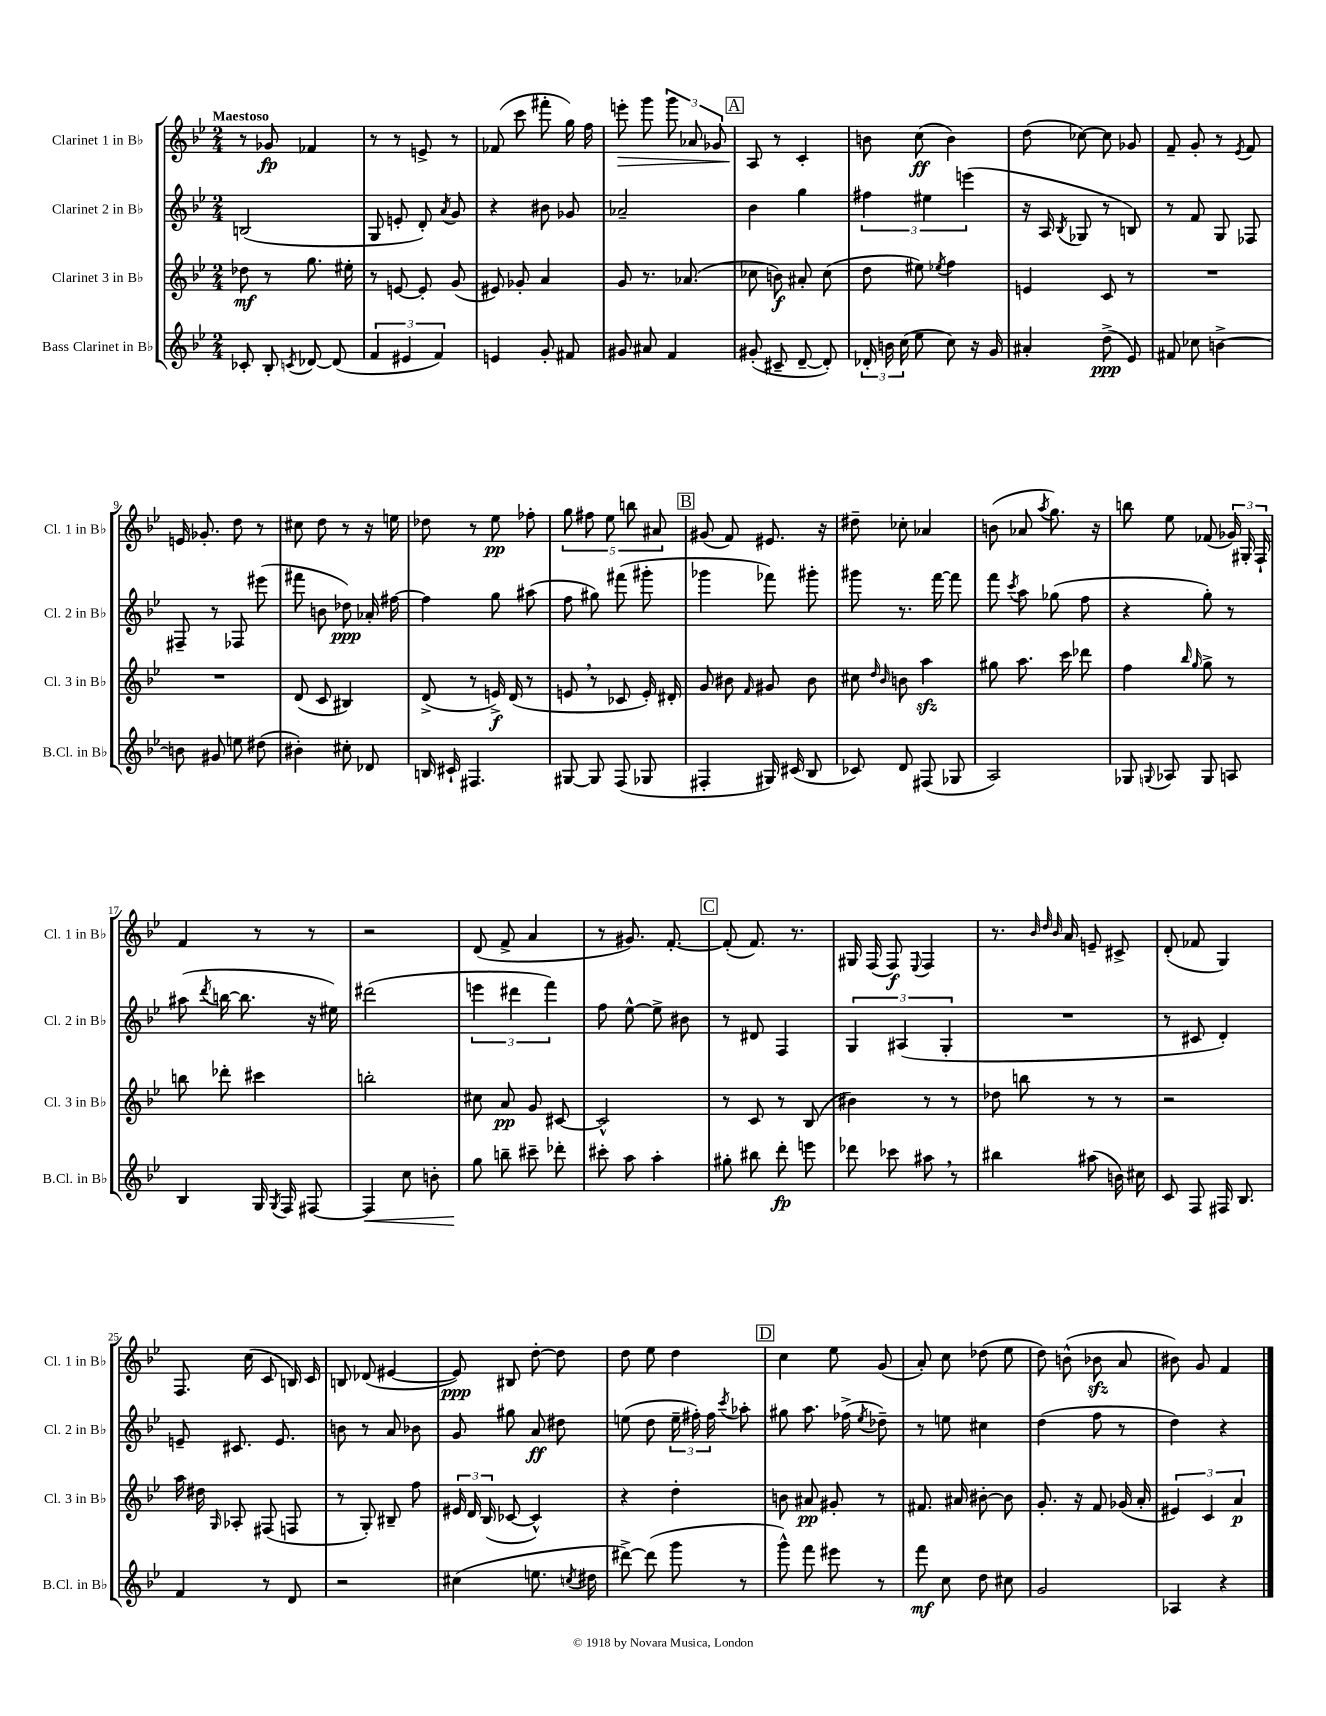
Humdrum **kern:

**kern	**kern	**kern	**kern
*staff4	*staff3	*staff2	*staff1
*clefG2	*clefG2	*clefG2	*clefG2
*k[b-e-]	*k[b-e-]	*k[b-e-]	*k[b-e-]
*M2/4	*M2/4	*M2/4	*M2/4
8c-'	8dd-	(2B	8r
8B-'	8r	.	8g-
8qc	.	.	.
[8d-	8.gg	.	4f-
(8d-]	.	.	.
.	16ee#'	.	.
=	=	=	=
6f	8r	8G	8r
.	[8e	8e'	8r
6e#	.	.	.
.	8e']	8d')	8e^
6f)	.	.	.
.	.	8qa	.
.	(8g	8g	8r
=	=	=	=
4e	8e#)	4r	(8f-
.	8g-'	.	8ccc
8g'	4a	8b#	8fff#'
8f#	.	8g-	16gg)
.	.	.	16ff
=	=	=	=
8g#	8g	2a-~	8eee'
8a#	8.r	.	8ggg
4f	.	.	12ggg
.	(8.a-	.	.
.	.	.	12a-
.	.	.	12g-
=	=	=	=
(8g#'	8cc-	4b-	8A
8c#~	8b)	.	8r
[8d~	8a#'	4gg	4c'
8d'])	(8cc-	.	.
=	=	=	=
24d-'	8dd	6ff#	8b
24b	.	.	.
(24cc	.	.	.
8ee-	8ee#)	.	(8cc
.	.	6ee#	.
.	8qee-	.	.
8cc)	4ff	.	4b)
.	.	(6eee	.
16r	.	.	.
16g	.	.	.
=	=	=	=
4a#'	4e	16r	(8dd
.	.	16A	.
.	.	8qB-	.
.	.	8G-	[8cc-)
(8dd^	8c	8r	8cc-]
8e-)	8r	8B)	8g-
=	=	=	=
8f#	2r	8r	8f~
8cc-	.	8f	8g'
[4b^	.	8G	8r
.	.	.	8qe-
.	.	8F-	8f
=	=	=	=
8b]	2r	8F#~	16e
.	.	.	8.g-'
8g#	.	8r	.
8ee	.	8F-	8dd
(8dd#	.	(8eee#	8r
=	=	=	=
4b#')	(8d	8fff#	8cc#
.	8c	8b	8dd
8cc#'	4B#)	8dd-)	8r
8d-	.	16a-'	16r
.	.	[16ff#	16ee
=	=	=	=
16B	(8d^	4ff#]	8dd-
16c#`	.	.	.
4.F#	8r	.	8r
.	16e^)	8gg	8ee-
.	(16d	.	.
.	8r	(8aa#	8ff-'
=	=	=	=
[8G#	8e	8ff	10gg
.	.	.	10ff#
8G#]	8r	8gg#)	.
.	.	.	10ee-
(8F	8c-	(8fff#	.
.	.	.	10bb
8G-	16e')	8ggg#'	.
.	.	.	10a#
.	16d#'	.	.
=	=	=	=
4F#'	8g	4ggg-	(8g#
.	8b#	.	8f)
.	16qqf	.	.
16G#)	8g#	8fff-)	8.e#
(16c#	.	.	.
8B-	8b#	8ggg#'	.
.	.	.	16r
=	=	=	=
8c-)	8cc#	8ggg#	8dd#~
.	16qqdd	.	.
.	16qqb-	.	.
8d	8b	8.r	8cc-'
(8F#	4aa	.	4a-
.	.	[16fff	.
8G-	.	8fff]	.
=	=	=	=
2A)	8gg#	8fff	(8b
.	.	8qccc	.
.	8.aa	8aa	8a-
.	.	.	8qaa
.	.	(8gg-	8.gg)
.	16ccc	.	.
.	8ddd-	8ff	.
.	.	.	16r
=	=	=	=
8G-	4ff	4r	8bb
8qqG	.	.	.
8A-	.	.	8ee-
.	16qqbb-	.	.
.	16qqgg	.	.
8G	8gg^	8gg')	(8f-
8A	8r	8r	24g-)
.	.	.	24G#'
.	.	.	24F`
=	=	=	=
4B-	8bb	(8aa#	4f
.	.	8qddd	.
.	8ddd-'	[16bb	.
.	.	8.bb]	.
16G	4ccc#	.	8r
8qG	.	.	.
16F	.	.	.
[8F#	.	16r	8r
.	.	16ee#)	.
=	=	=	=
4F#]	2bb'	(2ddd#	2r
8cc	.	.	.
8b'	.	.	.
=	=	=	=
8gg	8cc#	6eee	(8d
8bb~	8a	.	8f^
.	.	6ddd#	.
8ccc#~	8g	.	4a
.	.	6fff)	.
8ddd-'	[8c#	.	.
=	=	=	=
8ccc#'	2c#^^]	8ff	8r
8aa	.	[8ee-^^	8.g#)
4aa'	.	8ee-^]	.
.	.	.	[8.f'
.	.	8b#	.
=	=	=	=
8gg#'	8r	8r	(8f']
8bb#	8c	8d#	8.f)
8ddd'	8r	4F	.
.	.	.	8.r
8eee	(8B-	.	.
=	=	=	=
8ddd-	4b#)	6G	16G#
.	.	.	(16F
8ccc-	.	.	8F)
.	.	(6A#	.
.	.	.	8qqE-
8aa#	8r	.	4F
.	.	6G'	.
8r	8r	.	.
=	=	=	=
4bb#	8dd-	2r	8.r
.	8bb	.	.
.	.	.	32qqb-
.	.	.	32qqdd
.	.	.	32qqb-
.	.	.	16a
(8aa#	8r	.	8e~
16b)	8r	.	8c#^
16cc#	.	.	.
=	=	=	=
8c	2r	8r	(8d'
8F	.	8c#	8f-
16F#	.	4d')	4G)
8.B-	.	.	.
=	=	=	=
4f	16aa	8e~	8.F
.	16dd#	.	.
.	16qqG	.	.
.	8A-'	8.c#	.
.	.	.	(16cc
8r	(8F#	.	8c
.	.	8.e	.
8d	8F	.	16B)
.	.	.	16c
=	=	=	=
2r	8r	8b	8B
.	8G')	8r	(8d-
.	8B#~	8a	[4e#
.	8ff	8b-	.
=	=	=	=
(4cc#	24e#	8g	8e#])
.	24d	.	.
.	(24B-	.	.
.	[8c-	8gg#	8B#
8.ee	4c-^^])	8a	[8dd'
.	.	8dd#	8dd]
8qcc	.	.	.
16dd#	.	.	.
=	=	=	=
[8ddd#^)	4r	(8ee	8dd
(8ddd#]	.	8dd	8ee-
8ggg	4dd'	24ee~	4dd
.	.	24ff#')	.
.	.	24ff#	.
.	.	8qccc	.
8r	.	8aa-'	.
=	=	=	=
8ggg^^)	8b	8gg#	4cc
8fff	8a#	8.aa	.
8eee#	8g#'	.	8ee-
.	.	(16ff-^	.
.	.	8qee-	.
8r	8r	8dd-~)	(8g
=	=	=	=
8fff	8.f#	8r	8a')
8cc	.	8ee	8cc
.	16a#	.	.
8dd	[8b#'	4cc#	(8dd-
8cc#	8b#]	.	8ee-
=	=	=	=
2g	8.g'	(4dd	8dd)
.	.	.	(8b^^
.	16r	.	.
.	8f	8ff	8b-
.	(16g-	8r	8a
.	16a'	.	.
=	=	=	=
4A-	6e#)	4dd)	8b#)
.	.	.	8g
.	6c	.	.
4r	.	4r	4f
.	6a	.	.
==	==	==	==
*-	*-	*-	*-
